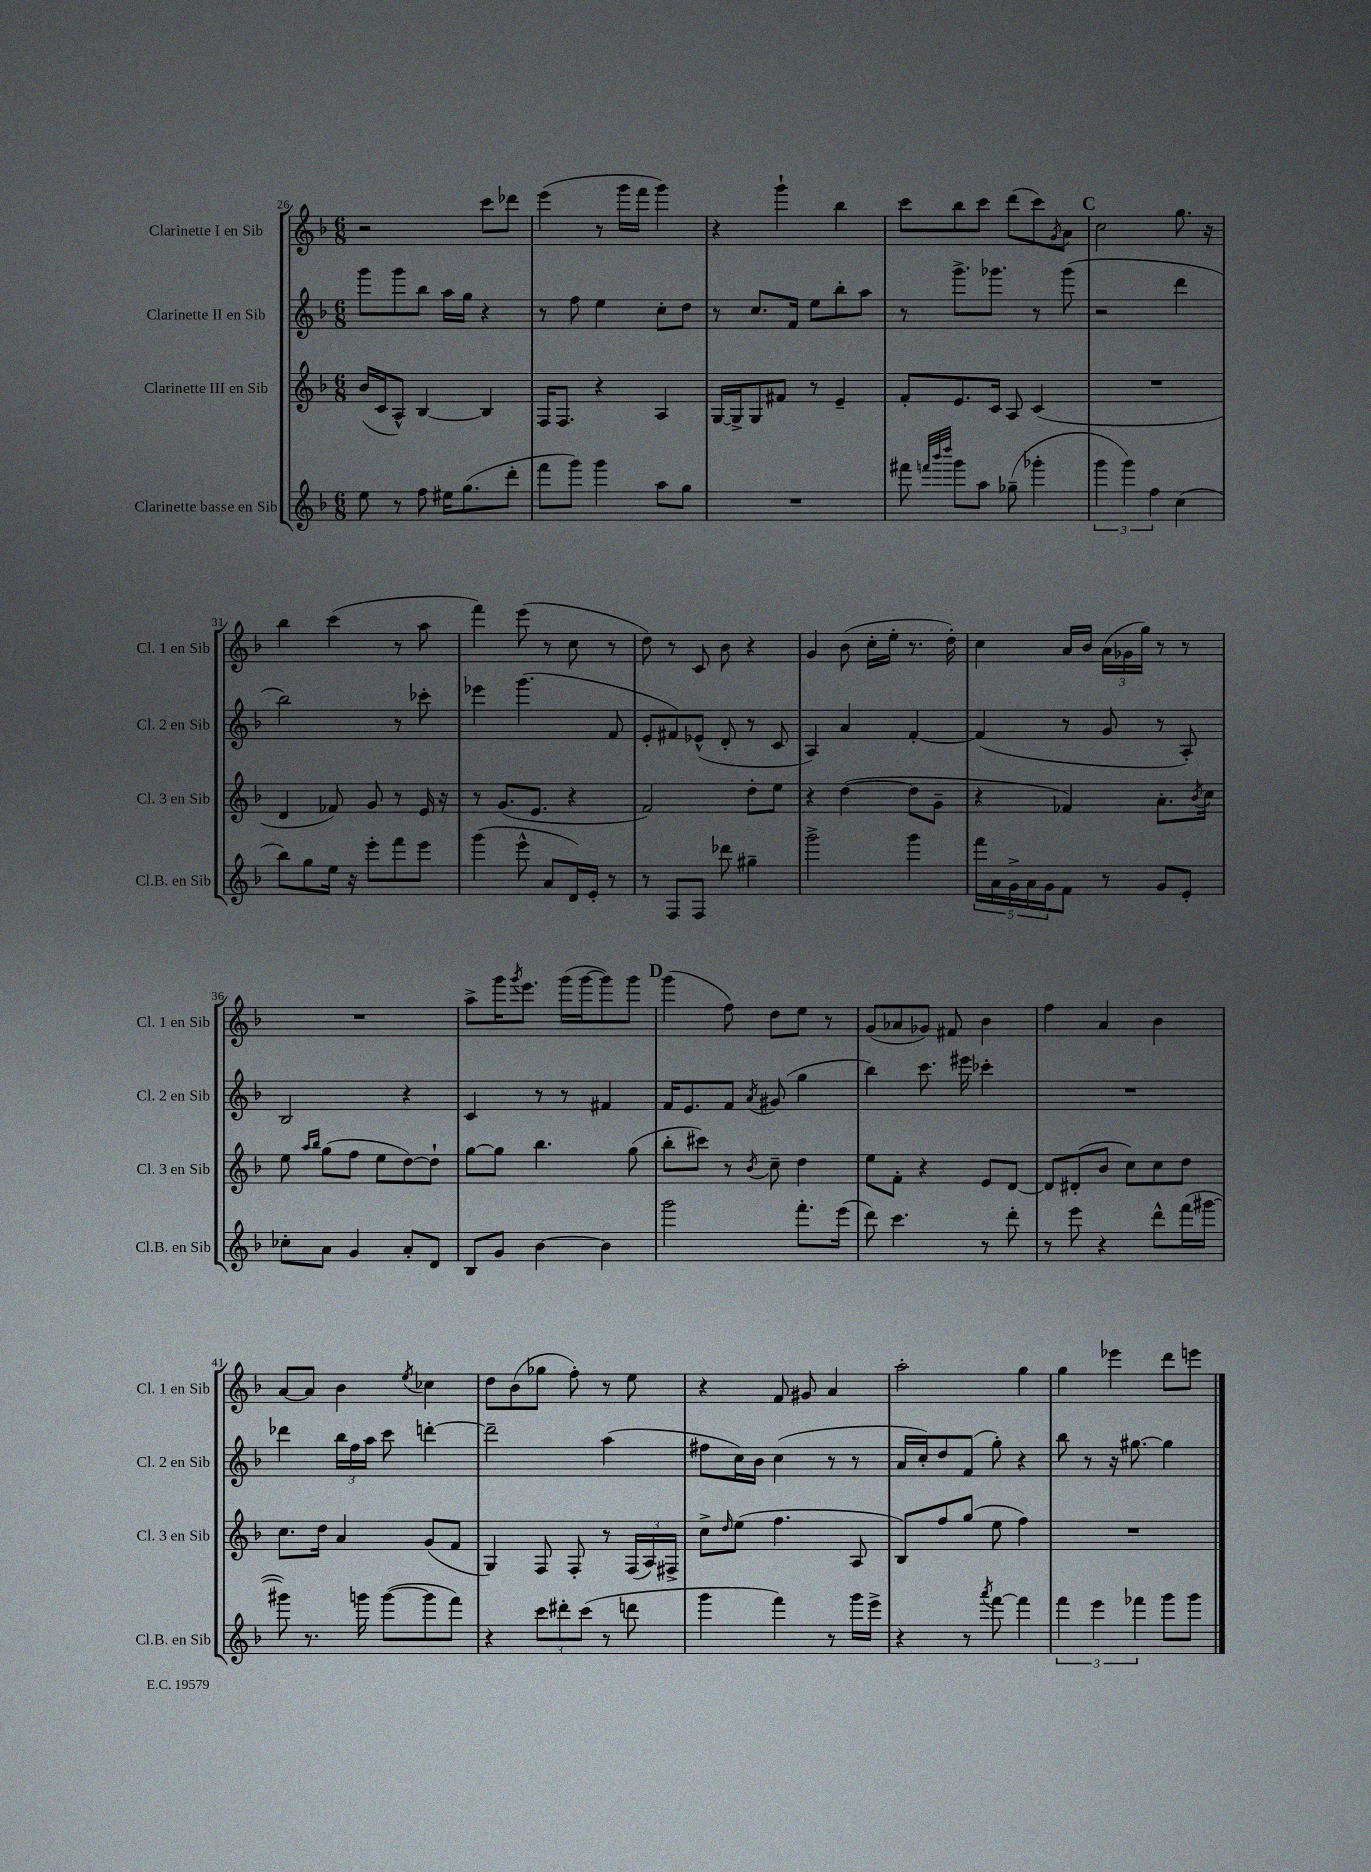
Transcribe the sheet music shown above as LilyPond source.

<<
\new StaffGroup <<
\new Staff = "s0" \with { instrumentName = "Clarinette I en Sib" shortInstrumentName = "Cl. 1 en Sib" } {
    \clef treble \key f \major \numericTimeSignature \time 6/8
    r2 c'''8 des'''8 |
    e'''4( r8 g'''16 f'''16 g'''4) |
    r4 g'''4-! bes''4 |
    c'''8 bes''8 c'''8 d'''8( c'''8) \acciaccatura { g'8 } a'8 |
    \mark \markup { \bold "C" } c''2 g''8. r16 |
    bes''4 c'''4( r8 a''8 |
    f'''4) e'''8( r8 c''8 r8 |
    d''8) r8 c'8 bes'8 r4 |
    g'4 bes'8( c''16-. e''16-. r8. d''16-.) |
    c''4 a'16 bes'16 \tuplet 3/2 { a'16( ges'16 g''16) } r8 r8 |
    R2. |
    a''8-> g'''16 \acciaccatura { g'''8 } e'''8. g'''16( g'''16~ g'''8) g'''8 |
    \mark \markup { \bold "D" } g'''4( f''8) d''8 e''8 r8 |
    g'8( aes'8 ges'8) fis'8 bes'4 |
    f''4 a'4 bes'4 |
    a'8~ a'8 bes'4 \acciaccatura { e''8 } ces''4 |
    d''8 bes'8( ges''8 f''8-.) r8 e''8 |
    r4 f'8 gis'8 a'4 |
    a''2-. g''4 |
    g''4 ees'''4 d'''8 e'''8 \bar "|." |
}
\new Staff = "s1" \with { instrumentName = "Clarinette II en Sib" shortInstrumentName = "Cl. 2 en Sib" } {
    \clef treble \key f \major \numericTimeSignature \time 6/8
    g'''8 g'''8 bes''8 a''16 g''16 r4 |
    r8 f''8 e''4 c''8-. d''8 |
    r8 c''8. f'16 e''8 bes''8-. a''8 |
    r8 g'''8.-> ges'''8. r8 ges'''8( |
    \mark \markup { \bold "C" } r2 d'''4 |
    bes''2) r8 ces'''8-. |
    ees'''4 g'''4.( f'8 |
    e'8-. fis'8) ees'8-^( d'8-. r8 c'8 |
    a4) a'4 f'4~-. |
    f'4( r8 g'8 r8 a8-.) |
    bes2 r4 |
    c'4 r8 r8 fis'4 |
    \mark \markup { \bold "D" } f'16 e'8. f'8 \acciaccatura { a'8 } gis'8( g''4 |
    bes''4) c'''8. eis'''16 ces'''4-. |
    R2. |
    des'''4 \tuplet 3/2 { bes''16 f''16 a''16 } c'''8 d'''4~-. |
    d'''2-- a''4( |
    fis''8 c''16) bes'16 c''4( r8 r8 |
    a'16 c''16-.) d''8 f'8( g''8-.) r4 |
    bes''8 r8 r16 gis''8.~ gis''4 \bar "|." |
}
\new Staff = "s2" \with { instrumentName = "Clarinette III en Sib" shortInstrumentName = "Cl. 3 en Sib" } {
    \clef treble \key f \major \numericTimeSignature \time 6/8
    bes'16( c'16 a8-^) bes4~ bes4 |
    f16 f8. r4 a4 |
    g16~ g16-> g8 fis'8 r8 e'4-- |
    f'8-. e'8. c'16 a8 c'4( |
    \mark \markup { \bold "C" } R2. |
    d'4 fes'8) g'8 r8 e'16 r16 |
    r8 g'8.( e'8. r4 |
    f'2) d''8-. e''8 |
    r4 d''4~( d''8 g'8-- |
    r4 fes'4) a'8.-. \acciaccatura { bes'8 } c''16 |
    e''8 \grace { a''16 bes''16 } g''8( f''8 e''8 d''8~) d''8-! |
    g''8~ g''8 bes''4. g''8( |
    \mark \markup { \bold "D" } bes''8-. cis'''8) r8 \acciaccatura { bes'8 } c''8-- d''4 |
    e''8 f'8-. r4 e'8 d'8~ |
    d'8 dis'8-.( bes'8 c''8) c''8 d''8 |
    c''8. d''16 a'4 g'8( f'8 |
    g4) f8 f8-. r8 \tuplet 3/2 { f16( a16) fis16-> } |
    c''8-> \grace { d''16 } e''8( f''4. a8 |
    bes8) f''8 g''8( e''8 f''4) |
    R2. \bar "|." |
}
\new Staff = "s3" \with { instrumentName = "Clarinette basse en Sib" shortInstrumentName = "Cl.B. en Sib" } {
    \clef treble \key f \major \numericTimeSignature \time 6/8
    e''8 r8 f''8 eis''16 g''8.( d'''8-. |
    f'''8 g'''8) g'''4 a''8 g''8 |
    R2. |
    fis'''8 \grace { f'''32 bes'''32 d''''32 } g'''8 a''8 ges''8--( ges'''4-. |
    \mark \markup { \bold "C" } \tuplet 3/2 { g'''4 g'''4) f''4 } c''4( |
    bes''8) g''8 e''16 r16 e'''8-. f'''8 e'''8 |
    g'''4( e'''8-^ a'8 d'16) e'16-. r8 |
    r8 f8 f8 des'''8 gis''4-- |
    g'''2-> g'''4 |
    \tuplet 5/4 { f'''16 a'16 g'16-> a'16 g'16 } f'8 r8 g'8 e'8-. |
    ces''8-. a'8 g'4 a'8-. d'8 |
    bes8 g'8 bes'4~ bes'4 |
    \mark \markup { \bold "D" } g'''2 f'''8.-. e'''16( |
    d'''8) c'''4. r8 d'''8-. |
    r8 e'''8 r4 d'''8-^ f'''16( gis'''16~ |
    gis'''8) r8. g'''16 g'''8~( g'''8 f'''8) |
    r4 \tuplet 3/2 { c'''8 dis'''8-. c'''8( } r8 d'''8 |
    g'''4 f'''4) r8 g'''16 e'''16-> |
    r4 r8 \acciaccatura { a'''8 } f'''8~ f'''4 |
    \tuplet 3/2 { f'''4 e'''4 fes'''4 } g'''8 g'''8 \bar "|." |
}
>>
>>
\layout { \context { \Score currentBarNumber = #26 } }
